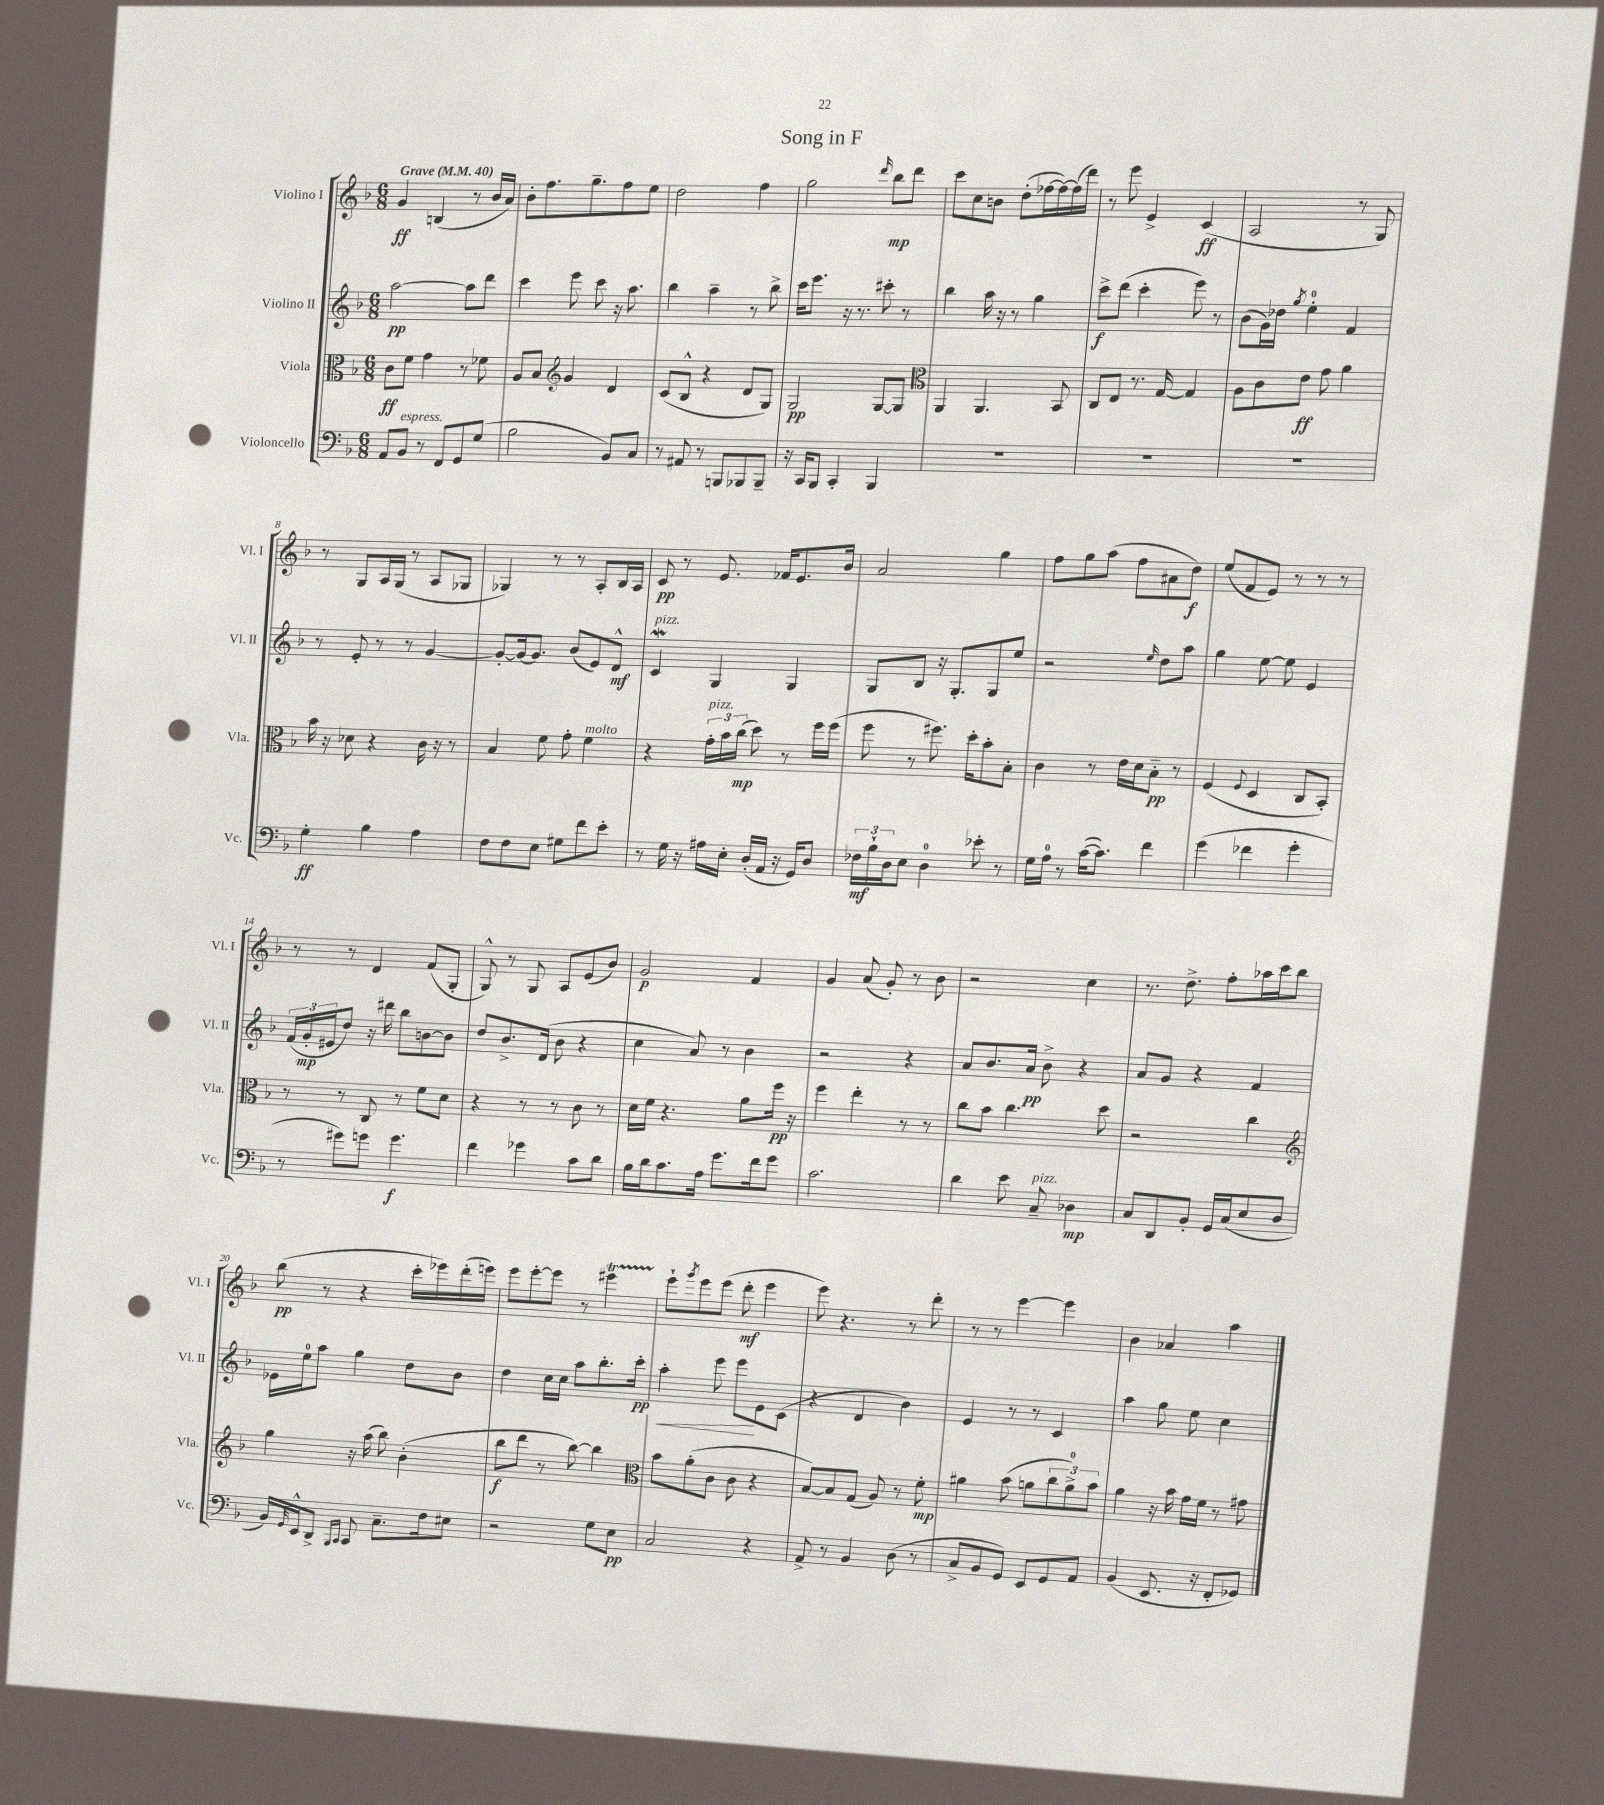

**kern	**dynam	**kern	**dynam	**kern	**dynam	**kern	**dynam
*part4	*part4	*part3	*part3	*part2	*part2	*part1	*part1
*staff4	*staff4	*staff3	*staff3	*staff2	*staff2	*staff1	*staff1
*I"Violoncello	*	*I"Viola	*	*I"Violino II	*	*I"Violino I	*
*I'Vc.	*	*I'Vla.	*	*I'Vl. II	*	*I'Vl. I	*
*clefF4	*	*clefC3	*	*clefG2	*	*clefG2	*
*k[b-]	*	*k[b-]	*	*k[b-]	*	*k[b-]	*
*M6/8	*	*M6/8	*	*M6/8	*	*M6/8	*
*MM40	*	*MM40	*	*MM40	*	*MM40	*
=1	=1	=1	=1	=1	=1	=1	=1
!	!	!	!	!	!	!LO:TX:a:B:t=Grave	!
8AA/L	.	8c\L	ff	[2aa\	pp	4g/	ff
!LO:TX:a:i:t=espress.	!	!	!	!	!	!	!
8BB-/J	.	8f\J	.	.	.	.	.
8r	.	4g\	.	.	.	(4Bn/	.
8FF/L	.	.	.	.	.	.	.
8GG/	.	8r	.	8aa\L]	.	8r	.
(8G/J	.	8f-X\	.	8ddd\J	.	16b-/LL	.
.	.	.	.	.	.	16a/JJ)	.
=2	=2	=2	=2	=2	=2	=2	=2
2B-\	.	8A/L	.	4ccc\	.	8b-'\L	.
.	.	8B-/J	.	.	.	8.ff\	.
*	*	*clefG2	*	*	*	*	*
.	.	4g/	.	8eee\	.	.	.
.	.	.	.	.	.	8.gg~\	.
.	.	.	.	8ccc\	.	.	.
8BB-/L)	.	4d/	.	16r	.	8ff\	.
.	.	.	.	8.aa\	.	.	.
8C/J	.	.	.	.	.	8ee\J	.
=3	=3	=3	=3	=3	=3	=3	=3
8r	.	(8c/L	.	4bb-\	.	2dd\	.
8AA#X/	.	8B-^^/J	.	.	.	.	.
8r	.	4r	.	4aa~\	.	.	.
8BBBn/L	.	.	.	.	.	.	.
8BBB-X/	.	8d/L	.	8r	.	4ff\	.
8BBB-~/J	.	8G/J)	.	8bb-^\	.	.	.
=4	=4	=4	=4	=4	=4	=4	=4
16r	.	2G/	pp	16ccc\KL	.	2gg\	.
16CC/KL	.	.	.	8.eee\J	.	.	.
8BBB-/J	.	.	.	.	.	.	.
4CC'/	.	.	.	16r	.	.	.
.	.	.	.	8.r	.	.	.
.	.	.	.	.	.	16qqddd/	.
4BBB-/	.	[8G/L	.	8ccc#X'\	.	8bb-\L	mp
.	.	8G/J]	.	8r	.	8ddd\J	.
=5	=5	=5	=5	=5	=5	=5	=5
*	*	*clefC3	*	*	*	*	*
2.r	.	4AA/	.	4bb-\	.	8ccc\L	.
.	.	.	.	.	.	8cc\	.
.	.	4.AA/	.	16aa\	.	8bn\J	.
.	.	.	.	16r	.	.	.
.	.	.	.	8r	.	(8dd'\L	.
.	.	.	.	4gg\	.	[16ff-X\L	.
.	.	.	.	.	.	16ff-\_)	.
.	.	8BB-/	.	.	.	(16ff-\]	.
.	.	.	.	.	.	16ddd\JJ)	.
=6	=6	=6	=6	=6	=6	=6	=6
2.r	.	8C/L	.	8ccc^\L	f	8r	.
.	.	8E/J	.	(8ddd\J	.	8eee\	.
.	.	8.r	.	4ccc'\	.	4e^/	.
.	.	[16G/	.	.	.	.	.
.	.	4G/]	.	8eee\)	.	(4c/	ff
.	.	.	.	8r	.	.	.
=7	=7	=7	=7	=7	=7	=7	=7
2.r	.	8A\L	.	(8b-\L	.	2A/	.
.	.	8c\	.	16g\L)	.	.	.
.	.	.	.	16dd-X\JJ	.	.	.
.	.	.	.	8qgg/	.	.	.
.	.	8e\J	ff	4ee'\	.	.	.
.	.	8g\	.	.	.	.	.
.	.	4a\	.	4f/	.	8r	.
.	.	.	.	.	.	8G/)	.
!!LO:LB:g=z
=8	=8	=8	=8	=8	=8	=8	=8
4G'\	ff	16b-\	.	8r	.	8r	.
.	.	16r	.	.	.	.	.
.	.	8d-X\	.	8e'/	.	8G/L	.
4B-\	.	4r	.	8r	.	16A/L	.
.	.	.	.	.	.	(16G/JJ	.
.	.	.	.	8r	.	8r	.
4A\	.	16c\	.	[4g/	.	8A/L	.
.	.	16r	.	.	.	.	.
.	.	8r	.	.	.	8G-X/J	.
=9	=9	=9	=9	=9	=9	=9	=9
8F\L	.	4B-/	.	8g'/L_	.	4G-X/)	.
8F\	.	.	.	16g/k_	.	.	.
.	.	.	.	8.g/J]	.	.	.
8E\J	.	8f\	.	.	.	8r	.
8G#X\L	.	8g'\	.	(8b-/L	.	8r	.
!	!	!LO:TX:a:i:t=molto	!	!	!	!	!
8f\	.	4f\	.	8e/)	.	8A'/L	.
8e'\J	.	.	.	8d^^/J	mf	16B-/L	.
.	.	.	.	.	.	16A/JJ	.
=10	=10	=10	=10	=10	=10	=10	=10
!	!	!	!	!LO:TX:a:i:t=pizz.	!	!	!
8r	.	4r	.	4cW/	.	8c/	pp
16G\	.	.	.	.	.	8r	.
16r	.	.	.	.	.	.	.
!	!	!LO:TX:a:i:t=pizz.	!	!	!	!	!
16A#X\LL	.	24g'\LL	.	4G/	.	8.e/	.
.	.	24b-\	.	.	.	.	.
16E'\JJ	.	.	.	.	.	.	.
.	.	(24cc\JJ	mp	.	.	.	.
(16D'/LL	.	8dd\)	.	.	.	.	.
16AA/JJ	.	.	.	.	.	16f-X/KL	.
16r	.	8r	.	4G/	.	8.e/	.
16GG/KL)	.	.	.	.	.	.	.
8D/J	.	16ff\LL	.	.	.	.	.
.	.	(16ff\JJ	.	.	.	16b-/Jk	.
=11	=11	=11	=11	=11	=11	=11	=11
24F-X\LL	mf	8ff\	.	8G/L	.	2a/	.
24B-`\	.	.	.	.	.	.	.
24D\J	.	.	.	.	.	.	.
8E\J	.	8r	.	8B-/J	.	.	.
4D\	.	8.ff#X\)	.	16r	.	.	.
.	.	.	.	8.G'/L	.	.	.
.	.	16dd'\KL	.	.	.	.	.
8e-X'\	.	8b-'\	.	8G/	.	4gg\	.
8r	.	8B-'\J	.	8ee/J	.	.	.
=12	=12	=12	=12	=12	=12	=12	=12
16G\LL	.	4c\	.	2r	.	8ff\L	.
16A\JJ	.	.	.	.	.	.	.
8r	.	.	.	.	.	8gg\	.
([16c\KL	.	8r	.	.	.	(8aa\J	.
8.c\J])	.	.	.	.	.	.	.
.	.	16e\LL	.	.	.	8ff\L	.
.	.	16d\J	.	.	.	.	.
.	.	.	.	16qqee/	.	.	.
4f\	.	8B-\J	pp	8dd\L	.	8a#X\	.
.	.	8r	.	8aa\J	.	8dd\J)	f
=13	=13	=13	=13	=13	=13	=13	=13
(4g\	.	(4F/	.	4gg\	.	(8ee/L	.
.	.	.	.	.	.	8f/	.
.	.	8qqF/	.	.	.	.	.
4f-X\	.	4D/	.	[8ee\	.	8e/J)	.
.	.	.	.	8ee\]	.	8r	.
4g'\	.	8C/L	.	4e/	.	8r	.
.	.	8BB-'/J)	.	.	.	8r	.
!!LO:LB:g=z
=14	=14	=14	=14	=14	=14	=14	=14
8r	.	8r	.	(24f/LL	.	8r	.
.	.	.	.	24g'/	mp	.	.
.	.	.	.	24e#X/J	.	.	.
8g#X\L)	.	8r	.	8dd/J)	.	8r	.
8gn\J	.	8C/	.	16r	.	4d/	.
.	.	.	.	16ddd#X\	.	.	.
4.g\	f	8r	.	8bb-\L	.	.	.
.	.	8f\L	.	[8bn\	.	(8f/L	.
.	.	8d\J	.	8b\J]	.	8G'/J	.
=15	=15	=15	=15	=15	=15	=15	=15
4f\	.	4r	.	8dd/L	.	8G^^/)	.
.	.	.	.	8.b-^/	.	8r	.
4g-X\	.	8r	.	.	.	8G/	.
.	.	.	.	(16d/Jk	.	.	.
.	.	8r	.	8b-\	.	8A/L	.
8c\L	.	8c\	.	4r	.	(8e/	.
8d\J	.	8r	.	.	.	8b-/J)	.
=16	=16	=16	=16	=16	=16	=16	=16
16B-\LL	.	16d\LL	.	4cc\	.	2g/	p
16d\J	.	16f\JJ	.	.	.	.	.
8.c\	.	4.r	.	.	.	.	.
.	.	.	.	8a/)	.	.	.
16A\Jk	.	.	.	.	.	.	.
8.g\L	.	.	.	8r	.	.	.
.	.	8a\L	.	4b-\	.	4f/	.
16f\k	.	.	.	.	.	.	.
8g\J	.	16ff\Jk	pp	.	.	.	.
.	.	16r	.	.	.	.	.
=17	=17	=17	=17	=17	=17	=17	=17
2.c\	.	4ff\	.	2r	.	4g/	.
.	.	4ee'\	.	.	.	(8a/	.
.	.	.	.	.	.	8g'/)	.
.	.	8r	.	4r	.	8r	.
.	.	8r	.	.	.	8b-\	.
=18	=18	=18	=18	=18	=18	=18	=18
4d\	.	8cc\L	.	8a/L	.	2r	.
.	.	8b-\J	.	8.b-/	.	.	.
8e\	.	4.cc\	.	.	.	.	.
.	.	.	.	16a/Jk	pp	.	.
!LO:TX:a:i:t=pizz.	!	!	!	!	!	!	!
8C~/	.	.	.	8b-^\	.	.	.
4D-X\	mp	.	.	4r	.	4cc\	.
.	.	8dd\	.	.	.	.	.
=19	=19	=19	=19	=19	=19	=19	=19
8C/L	.	2r	.	8a/L	.	8.r	.
8DD/	.	.	.	8g/J	.	.	.
.	.	.	.	.	.	8.dd^\	.
8BB-'/J	.	.	.	4r	.	.	.
16GG/LL	.	.	.	.	.	8ff'\L	.
(16C/J	.	.	.	.	.	.	.
8E/	.	4cc\	.	4f/	.	16aa-X\L	.
.	.	.	.	.	.	16ccc\J	.
8D/J	.	.	.	.	.	8bb-\J	.
!!LO:LB:g=z
=20	=20	=20	=20	=20	=20	=20	=20
*	*	*clefG2	*	*	*	*	*
16BB-/LL)	.	4gg\	.	16e-X\LL	.	(8bb-\	pp
16qqGG/	.	.	.	.	.	.	.
16EE^^/J	.	.	.	16ee\J	.	.	.
8DD^/J	.	.	.	8aa\J	.	8r	.
16qqBBB-/LL	.	.	.	.	.	.	.
16qqCC/JJ	.	.	.	.	.	.	.
8CC/	.	16r	.	4gg\	.	4r	.
.	.	(16aa\	.	.	.	.	.
8.C~\L	.	8bb-\)	.	.	.	.	.
.	.	(4b-'\	.	8dd\L	.	16ccc'\LL	.
16F\k	.	.	.	.	.	16eee-X\)	.
8E#X\J	.	.	.	8b-\J	.	(16ddd'\	.
.	.	.	.	.	.	16eeen\JJ)	.
=21	=21	=21	=21	=21	=21	=21	=21
2r	.	8bb-\L	f	4dd\	.	8eee\L	.
.	.	8ddd\J	.	.	.	[8eee'\	.
.	.	8r	.	16cc\LL	.	8eee\J]	.
.	.	.	.	16cc\JJ	.	.	.
.	.	[8bb-\)	.	8aa\L	.	8r	.
8G\L	.	4bb-\]	.	8.bb-'\	.	4eee#Xt\	.
8E\J	pp	.	.	.	.	.	.
.	.	.	.	16ccc'\Jk	pp	.	.
=22	=22	=22	=22	=22	=22	=22	=22
*	*	*clefC3	*	*	*	*	*
!	!	!	!	!	!LO:HP:b	!	!
2C/	.	8b-\L	.	4aa'\	<	8eee`\L	.
.	.	.	.	.	.	8qggg/	.
.	.	(8a'\	.	.	.	8eee\	.
.	.	8c\J	.	8eee\	.	(8eee\J	.
.	.	8c\	.	8eee\L	.	8ddd'\	mf
4r	.	4r	.	8e\	[	4eee\	.
.	.	.	.	(8c\J	.	.	.
=23	=23	=23	=23	=23	=23	=23	=23
8AA^/	.	[8B-/L)	.	4r	.	8eee\)	.
8r	.	8B-/]	.	.	.	4.r	.
4BB-/	.	(8G/J	.	4d/	.	.	.
.	.	8A/)	.	.	.	.	.
(8D\	.	8r	.	4b-\)	.	8r	.
8r	.	8f'\	mp	.	.	8ddd'\	.
=24	=24	=24	=24	=24	=24	=24	=24
8C^/L	.	4a#X\	.	4e/	.	8r	.
8BB-/	.	.	.	.	.	8r	.
8GG/J)	.	(8b-\	.	8r	.	[4eee\	.
8EE/L	.	8an\L	.	8r	.	.	.
8GG/	.	12cc\	.	4c/	.	4eee\]	.
.	.	12a^\)	.	.	.	.	.
8AA/J	.	.	.	.	.	.	.
.	.	12b-\J	.	.	.	.	.
=25	=25	=25	=25	=25	=25	=25	=25
(4BB-/	.	4a\	.	4aa\	.	4b-\	.
8.EE/	.	16r	.	8gg\	.	4a-X/	.
.	.	16b-\	.	.	.	.	.
.	.	16g\LL	.	8ee\	.	.	.
16r	.	16f\JJ	.	.	.	.	.
8FF'/L	.	8r	.	4cc\	.	4aa\	.
8GG-X/J)	.	8g#X\	.	.	.	.	.
==	==	==	==	==	==	==	==
*-	*-	*-	*-	*-	*-	*-	*-
